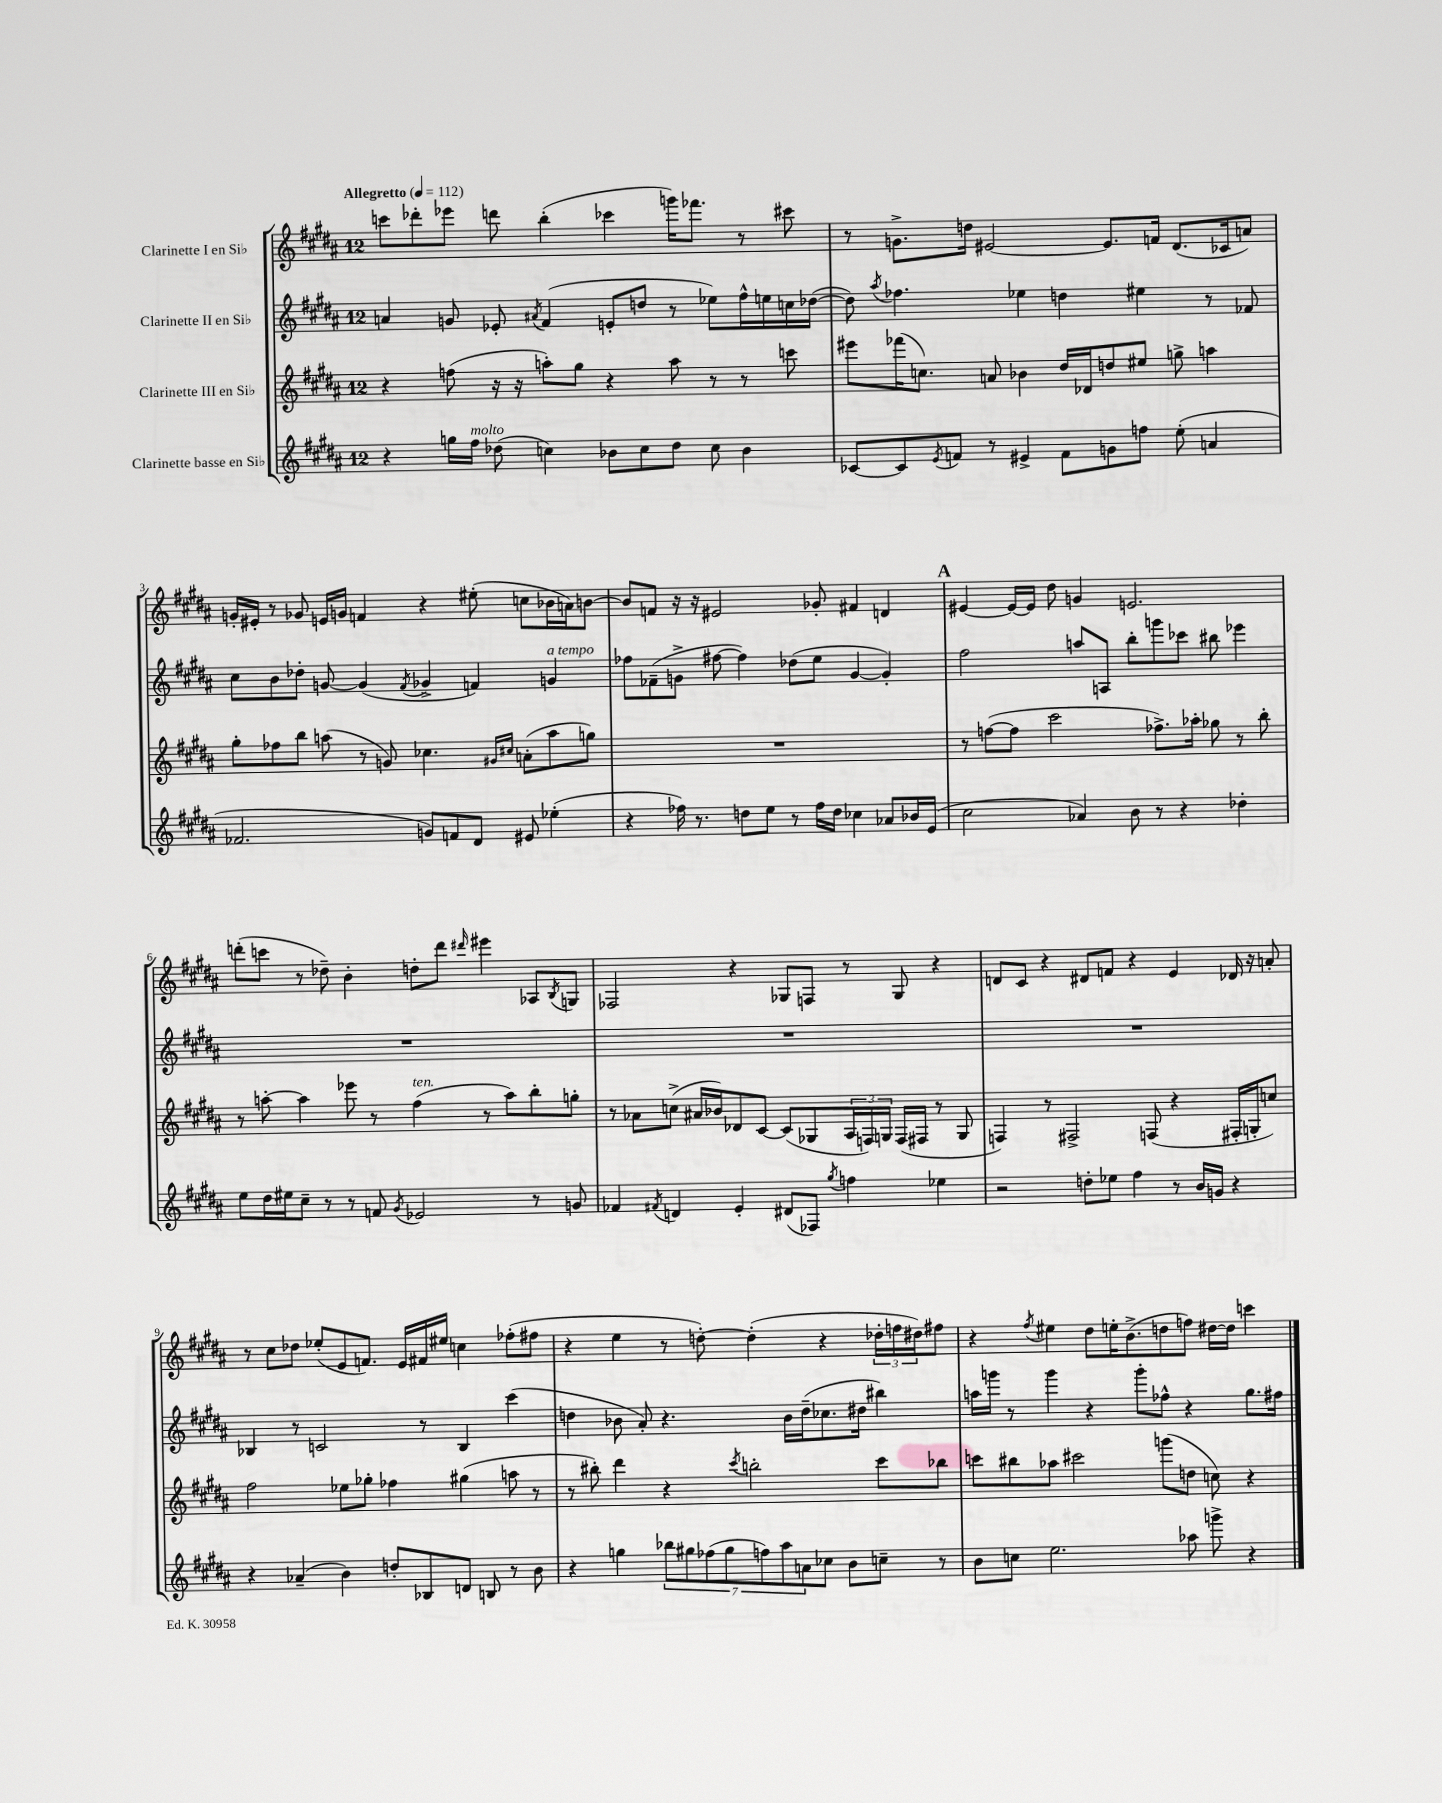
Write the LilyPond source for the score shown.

<<
\new StaffGroup <<
\new Staff = "s0" \with { instrumentName = "Clarinette I en Sib" } {
    \clef treble \key b \major \once \override Staff.TimeSignature.style = #'single-digit \time 12/8 \tempo "Allegretto" 4 = 112
    c'''8 des'''8-. ees'''8 d'''8 b''4-.( ces'''4 g'''16) fes'''8. r8 cis'''8 |
    r8 g'8.-> d''16 eis'2~ eis'8. f'16 dis'8.( ces'16 a'8) |
    g'16-. eis'16-. r8 ges'8 e'16 g'16 f'4 r4 eis''8-.( c''8 bes'16 a'16) b'8~ |
    b'8 f'8 r16 r16 eis'2 ges'8-. fis'4 d'4 |
    \mark \markup { \bold "A" } eis'4~ eis'16~ eis'16 dis''8 g'4 e'2. |
    d'''8-.( c'''8 r8 des''8--) b'4-. d''8-. d'''8 \grace { dis'''16 } eis'''4 aes8 \acciaccatura { b8 } g8 |
    fes2 r4 ges8 f8 r8 ges8 r4 |
    d'8 cis'8 r4 dis'8 f'8 r4 e'4 des'16 r16 a'8-. |
    r8 cis''8 des''8 ees''8-.( e'8 f'8.) e'16 fis'16 eis''16 c''4 fes''8-.( fis''8 |
    r4 e''4 r8 d''8~-.) d''4-.( r4 \tuplet 3/2 { des''16-. f''16 dis''16) } fis''8 |
    r4 \acciaccatura { fis''8 } eis''4 dis''8 e''16-. b'8.->( d''8 f''8) dis''16~ dis''16 c'''4 \bar "|." |
}
\new Staff = "s1" \with { instrumentName = "Clarinette II en Sib" } {
    \clef treble \key b \major \once \override Staff.TimeSignature.style = #'single-digit \time 12/8
    a'4 g'8 ees'8-. \acciaccatura { ais'8 } fis'4( e'8-. d''8 r8 ees''8) fis''16-^ e''16 c''16 des''16~( |
    des''8) \acciaccatura { ais''8 } fes''4. ees''4 d''4 eis''4 r8 fes'8 |
    cis''8 b'8 des''8-. g'8~ g'4( \acciaccatura { fis'8 } ges'4-> f'4) g'4^\markup { \italic "a tempo" } |
    fes''8 fes'8--( g'8-> fis''8~ fis''4) des''8( e''8 g'4~ g'4-.) |
    \mark \markup { \bold "A" } fis''2 a''8 a8 b''8-. g'''8 ces'''8 bis''8 ees'''4 |
    R1. |
    R1. |
    R1. |
    bes4 r8 c'2 r8 bes4 cis'''4( |
    d''4 bes'8 ais'8-.) r4. bes'16 d''16--( ces''8. dis''16 bis''4) |
    a''16 g'''16 r8 g'''4 r4 g'''8-. fes''8-^ r4 gis''8. fis''16 \bar "|." |
}
\new Staff = "s2" \with { instrumentName = "Clarinette III en Sib" } {
    \clef treble \key b \major \once \override Staff.TimeSignature.style = #'single-digit \time 12/8
    r4 f''8( r16 r16 a''8-.) gis''8 r4 a''8 r8 r8 c'''8 |
    eis'''8 fes'''16( c''8.) a'8 bes'4 dis''16 des'16 d''8 eis''8 g''8-> a''4 |
    gis''8-. fes''8 b''8 a''8( r8 g'8) ces''4. \grace { gis'16 cis''16 } a'8-.( a''8 g''8) |
    R1. |
    \mark \markup { \bold "A" } r8 f''8~( f''8 cis'''2 fes''8.->) aes''16-. ges''8 r8 b''8-. |
    r8 a''8~-. a''4 ees'''8 r8 fis''4^\markup { \italic "ten." }( r8 a''8) b''8-. g''8-. |
    r8 aes'8 c''8->( ais'16 bes'16) des'8 cis'8~ cis'8( ges8 \tuplet 3/2 { ais16 f16) g16 } f16( fis16 r8 g8 |
    f4) r8 fis2-> f8( r4 fis16-. g16-. c''8) |
    fis''2 ees''8 ges''8-. fes''4 gis''4( a''8 r8 |
    r8 bis''8-.) dis'''4 r4 \acciaccatura { cis'''8 } b''2-. cis'''8 bes''8 |
    c'''8 bis''8 aes''8 cis'''2 g'''8( d''8 c''8) r4 \bar "|." |
}
\new Staff = "s3" \with { instrumentName = "Clarinette basse en Sib" } {
    \clef treble \key b \major \once \override Staff.TimeSignature.style = #'single-digit \time 12/8
    r4 g''16 fis''16^\markup { \italic "molto" } des''8( c''4) bes'8 c''8 des''8 c''8 bes'4 |
    ces'8~ ces'8 \acciaccatura { e'8 } f'8 r8 eis'4-> f'8 g'8 f''8 e''8-.( a'4 |
    fes'2. g'8) f'8 dis'8 eis'8 ees''4-.( |
    r4 fes''16) r8. d''8 e''8 r8 fes''16 d''16 ces''4 aes'8 bes'16 e'16( |
    \mark \markup { \bold "A" } cis''2 aes'4) b'8 r8 r4 des''4-. |
    e''8 dis''16 eis''16 cis''8-- r8 r8 f'8 \acciaccatura { gis'8 } ees'2 r8 g'8 |
    fes'4 \acciaccatura { fis'8 } d'4 e'4-. dis'8( fes8) \acciaccatura { gis''8 } f''4 ees''4 |
    r2 d''8-. ees''8 fis''4 r8 b'16 g'16 r4 |
    r4 aes'4--( b'4) d''8-. bes8 d'8 b8 r8 b'8 |
    r4 g''4 \tuplet 7/4 { bes''8 gis''8 fes''8( gis''8 f''8) ais''8 a'8 } ces''8 b'8 c''8-- r8 |
    b'8 c''8 e''2. aes''8 g'''8-> r4 \bar "|." |
}
>>
>>
